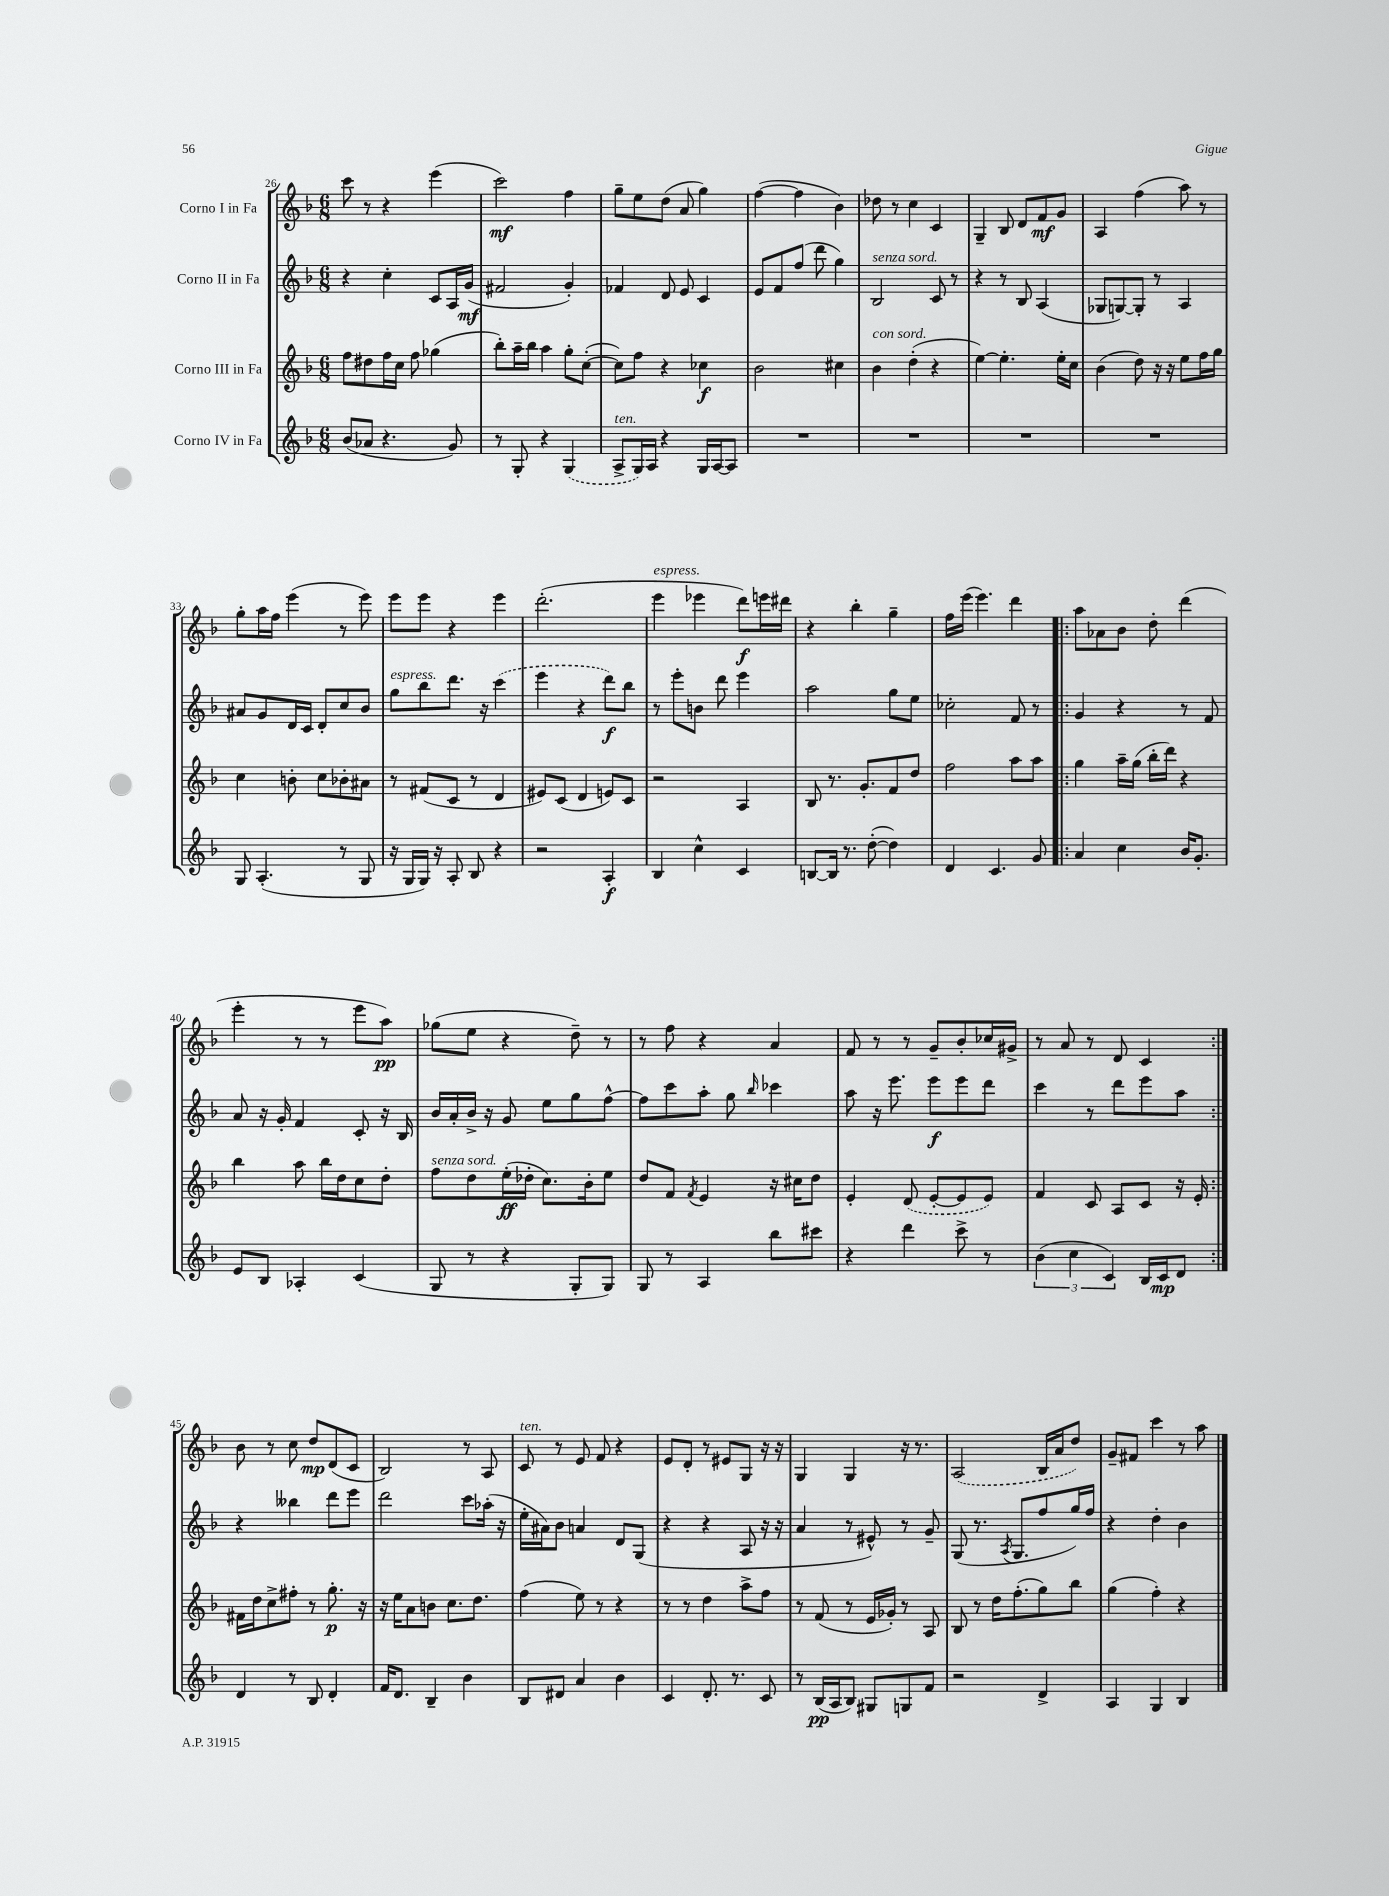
<<
\new StaffGroup <<
\new Staff = "s0" \with { instrumentName = "Corno I in Fa" } {
    \clef treble \key f \major \numericTimeSignature \time 6/8
    c'''8 r8 r4 e'''4( |
    c'''2\mf) f''4 |
    g''8-- e''8 d''8( a'8 g''4) |
    f''4~( f''4 bes'4) |
    des''8 r8 c''4 c'4 |
    g4-- bes8 d'8 f'8\mf g'8 |
    a4 f''4( a''8) r8 |
    g''8-. a''16 f''16 e'''4( r8 e'''8) |
    e'''8 e'''8 r4 e'''4 |
    d'''2.-.( |
    e'''4^\markup { \italic "espress." } ees'''4 d'''8\f) e'''16 dis'''16 |
    r4 bes''4-. g''4-- |
    f''16 e'''16( e'''4.) d'''4 |
    \repeat volta 2 { a''8 aes'8 bes'8 d''8-. d'''4( |
    e'''4-. r8 r8 e'''8 a''8\pp) |
    ges''8( e''8 r4 d''8--) r8 |
    r8 f''8 r4 a'4 |
    f'8 r8 r8 g'8-- bes'8-. ces''16 gis'16-> |
    r8 a'8 r8 d'8 c'4 | }
    bes'8 r8 c''8 d''8\mp d'8( c'8 |
    bes2) r8 a8 |
    c'8^\markup { \italic "ten." } r8 e'8 f'8 r4 |
    e'8 d'8-. r8 eis'8 g8 r16 r16 |
    g4 g4 r16 r8. |
    \once \slurDashed a2( bes16 a'16 d''8) |
    g'8-- fis'8 c'''4 r8 a''8 \bar "|." |
}
\new Staff = "s1" \with { instrumentName = "Corno II in Fa" } {
    \clef treble \key f \major \numericTimeSignature \time 6/8
    r4 c''4-. c'8 a16 g'16\mf( |
    fis'2 g'4-.) |
    fes'4 d'8 e'8 c'4 |
    e'8 f'8 f''8( d'''8 g''4) |
    bes2^\markup { \italic "senza sord." } c'8 r8 |
    r4 r8 bes8 a4( |
    ges8 g8~) g8-. r8 a4 |
    ais'8 g'8 d'16 c'16 d'8-. c''8 bes'8 |
    g''8^\markup { \italic "espress." } bes''8 d'''8. r16 \once \slurDashed c'''4( |
    e'''4 r4 d'''8\f) bes''8 |
    r8 e'''8-. b'8 d'''8 e'''4 |
    a''2 g''8 e''8 |
    ces''2-. f'8 r8 |
    \repeat volta 2 { g'4 r4 r8 f'8 |
    a'8 r16 g'16-. f'4 c'8-. r16 bes16 |
    bes'16 a'16-. bes'16-> r16 g'8 e''8 g''8 f''8~-^ |
    f''8 c'''8 a''8-. g''8 \grace { bes''16 } ces'''4 |
    a''8 r16 e'''8. e'''8\f e'''8 d'''8 |
    c'''4 r8 d'''8 e'''8 a''8 | }
    r4 beses''4 d'''8 e'''8 |
    d'''2 c'''8 aes''16-.( r16 |
    e''16-. ais'16) bes'8 a'4 d'8 g8( |
    r4 r4 a8 r16 r16 |
    a'4 r8 eis'8-^) r8 g'8-- |
    g8( r8. \acciaccatura { a8 } g8. f''8 g''16) f''16 |
    r4 d''4-. bes'4 \bar "|." |
}
\new Staff = "s2" \with { instrumentName = "Corno III in Fa" } {
    \clef treble \key f \major \numericTimeSignature \time 6/8
    f''8 dis''8 f''16 c''16 f''8 ges''4( |
    bes''8-.) a''16-- bes''16 a''4 g''8-. c''8~-.( |
    c''8) f''8 r4 ces''4\f |
    bes'2 cis''4 |
    bes'4^\markup { \italic "con sord." } d''4-.( r4 |
    e''4~) e''4.-. e''16-. c''16 |
    bes'4( d''8) r16 r16 e''8 f''16 g''16 |
    c''4 b'8-. c''8 bes'8-. ais'8 |
    r8 fis'8( c'8 r8 d'4 |
    eis'8) c'8( d'4 e'8) c'8 |
    r2 a4 |
    bes8 r8. g'8.-. f'8 d''8 |
    f''2 a''8 a''8 |
    \repeat volta 2 { g''4 a''16-- g''16( bes''16-. d'''16) r4 |
    bes''4 a''8 bes''16 d''16 c''8 d''8-. |
    f''8^\markup { \italic "senza sord." } d''8 e''16-.\ff( des''16-. c''8.) bes'16-. e''8 |
    d''8 f'8 \acciaccatura { f'8 } e'4 r16 cis''16 d''8 |
    e'4-. \once \slurDashed d'8( e'8~-. e'8 e'8) |
    f'4 c'8 a8 c'8 r16 e'16-. | }
    fis'16 d''16 c''8-> fis''8-. r8 g''8.-.\p r16 |
    r16 e''16 a'8 b'8 c''8. d''8. |
    f''4( e''8) r8 r4 |
    r8 r8 d''4 a''8-> f''8 |
    r8 f'8( r8 e'16 ges'16-.) r8 a8 |
    bes8 r8 d''16 f''8.-.( g''8) bes''8 |
    g''4( f''4-.) r4 \bar "|." |
}
\new Staff = "s3" \with { instrumentName = "Corno IV in Fa" } {
    \clef treble \key f \major \numericTimeSignature \time 6/8
    bes'8( aes'8 r4. g'8) |
    r8 g8-. r4 \once \slurDashed g4( |
    a8->^\markup { \italic "ten." } g16) a16 r4 g16 a16~ a8 |
    R2. |
    R2. |
    R2. |
    R2. |
    g8 a4.-.( r8 g8 |
    r16 g16 g16) r16 a8-. bes8 r4 |
    r2 a4-.\f |
    bes4 c''4-^ c'4 |
    b8~ b16 r8. d''8~-.( d''4) |
    d'4 c'4. g'8 |
    \repeat volta 2 { a'4 c''4 bes'16 g'8.-. |
    e'8 bes8 aes4-. c'4( |
    g8 r8 r4 g8-. g8) |
    g8 r8 a4 bes''8 cis'''8 |
    r4 d'''4 c'''8-> r8 |
    \tuplet 3/2 { bes'4( c''4 c'4) } bes16 c'16\mp d'8 | }
    d'4 r8 bes8 d'4-. |
    f'16 d'8. bes4-- bes'4 |
    bes8 dis'8 a'4 bes'4 |
    c'4 d'8.-. r8. c'8 |
    r8 bes16\pp( a16 bes8) gis8 g8 f'8 |
    r2 d'4-> |
    a4 g4 bes4 \bar "|." |
}
>>
>>
\layout { \context { \Score currentBarNumber = #26 } }
